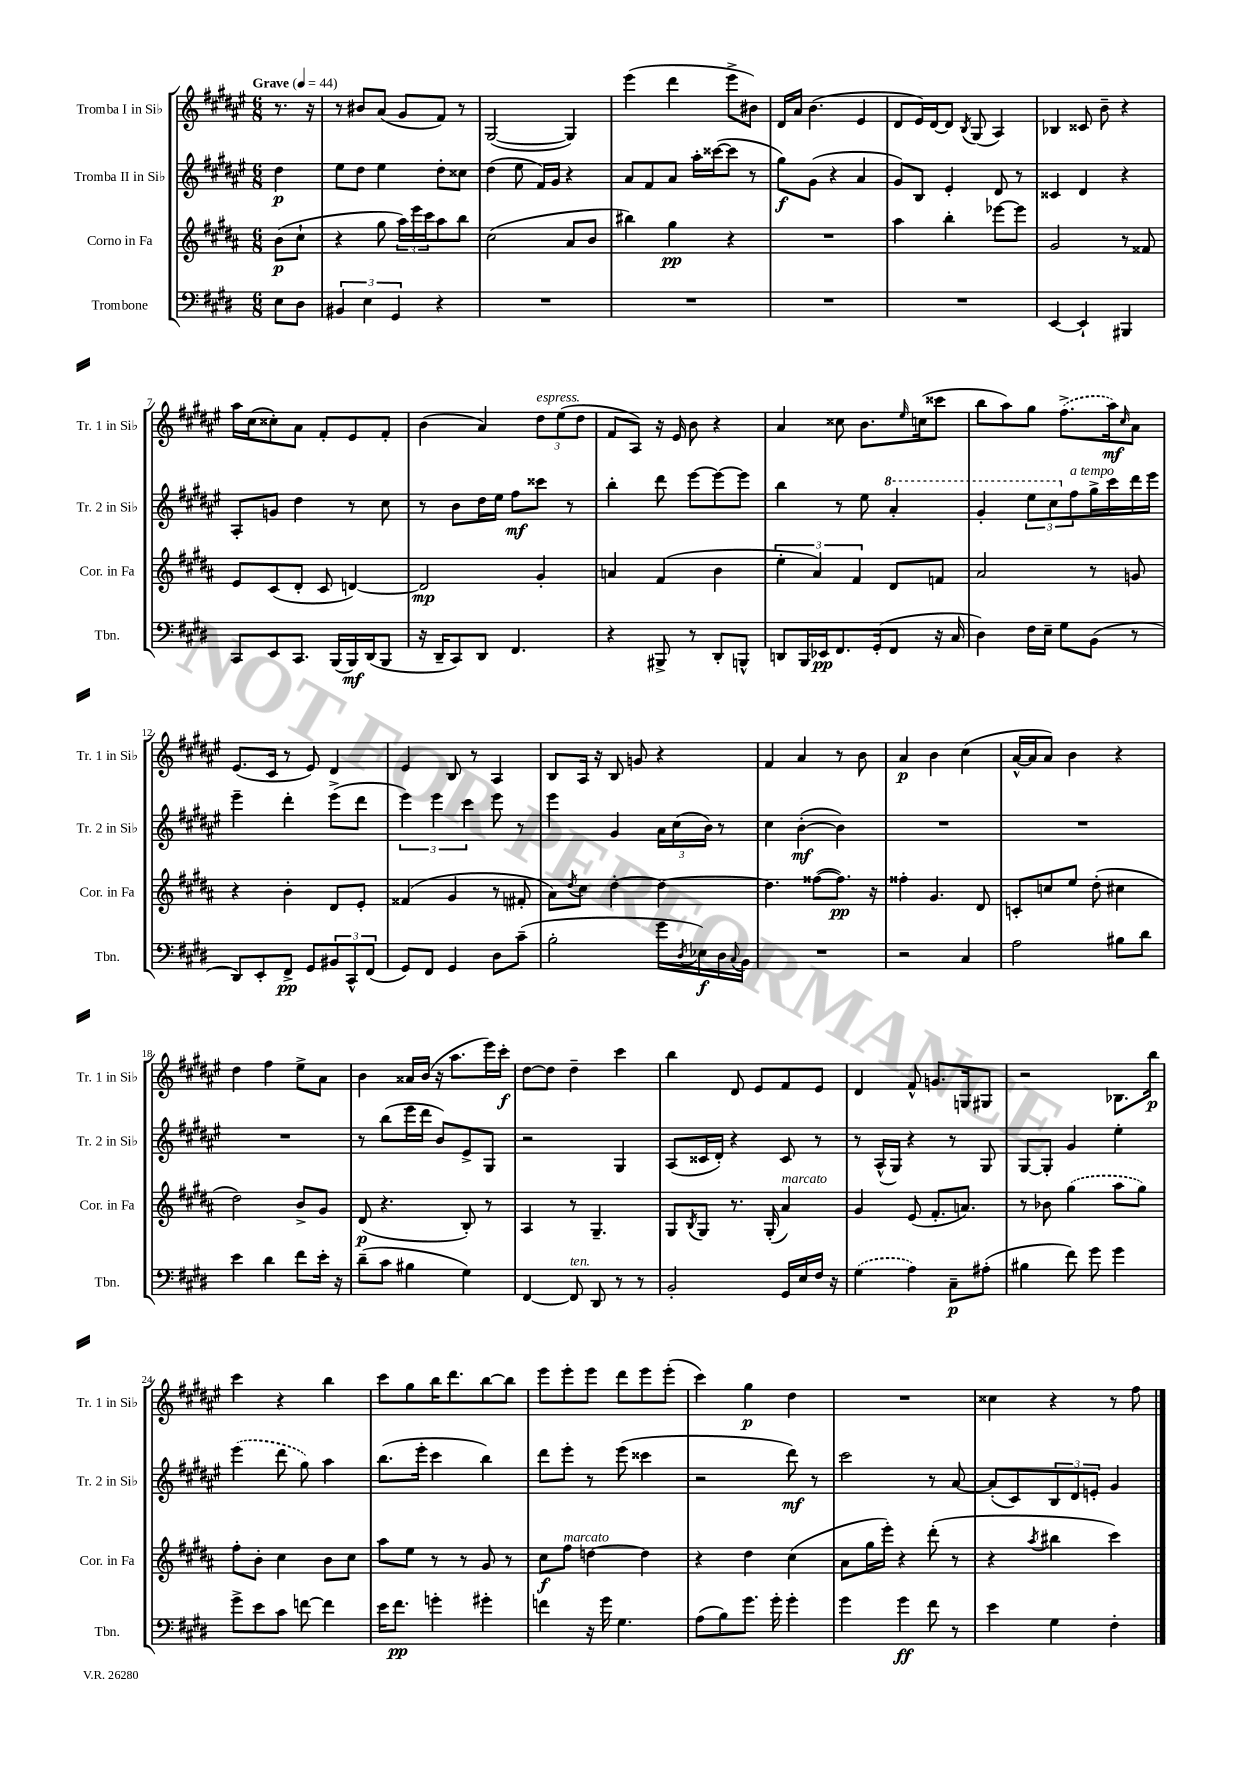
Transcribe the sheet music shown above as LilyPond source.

<<
\new StaffGroup <<
\new Staff = "s0" \with { instrumentName = "Tromba I in Sib" shortInstrumentName = "Tr. 1 in Sib" } {
    \clef treble \key fis \major \numericTimeSignature \time 6/8 \partial 4 \tempo "Grave" 4 = 44
    r8. r16 |
    r8 bis'8 ais'8( gis'8 fis'8) r8 |
    gis2~( gis4) |
    eis'''4( dis'''4 eis'''8-> bis'8) |
    dis'16 ais'16 b'4.( eis'4 |
    dis'8 eis'16) dis'16~ dis'8 \acciaccatura { b8 } gis8( ais4) |
    bes4 cisis'8 b'8-- r4 |
    ais''16 cis''16( cisis''8-.) ais'8 fis'8-. eis'8 fis'8-. |
    b'4( ais'4) \tuplet 3/2 { dis''8^\markup { \italic "espress." } eis''8( dis''8 } |
    fis'8 ais8) r16 eis'16 b'8 r4 |
    ais'4 cisis''8 b'8. \grace { eis''16 } c''16( cisis'''8 |
    b''8 ais''8) gis''8 \once \slurDashed fis''8.->( ais''16\mf) \grace { cis''16 } ais'8 |
    eis'8.( cis'16 r8 eis'8) dis'4 |
    eis'4 b8 r8 ais4 |
    b8 ais16 r16 b8 g'8 r4 |
    fis'4 ais'4 r8 b'8 |
    ais'4\p b'4 cis''4( |
    ais'16~-^ ais'16 ais'8) b'4 r4 |
    dis''4 fis''4 eis''8-> ais'8 |
    b'4 aisis'16 b'16( r16 ais''8. eis'''16) cis'''16-.\f |
    dis''8~ dis''8 dis''4-- cis'''4 |
    b''4 dis'8 eis'8 fis'8 eis'8 |
    dis'4 fis'8-^ g'8. g16 gis8 |
    r2 bes8. b''16\p |
    cis'''4 r4 b''4 |
    cis'''8 gis''8 b''16 dis'''8. b''8~ b''8 |
    eis'''8 eis'''8-. eis'''8 dis'''8 eis'''8 eis'''8-.( |
    cis'''4) gis''4\p dis''4 |
    R2. |
    cisis''4 r4 r8 fis''8 \bar "|." |
}
\new Staff = "s1" \with { instrumentName = "Tromba II in Sib" shortInstrumentName = "Tr. 2 in Sib" } {
    \clef treble \key fis \major \numericTimeSignature \time 6/8 \partial 4
    dis''4\p |
    eis''8 dis''8 eis''4 dis''8-. cisis''8 |
    dis''4( eis''8 fis'16) gis'16 r4 |
    ais'8 fis'8 ais'8 ais''16-. cisis'''16~( cisis'''8 r8 |
    gis''8\f) gis'8( r4 ais'4 |
    gis'8) b8 eis'4-. dis'8 r8 |
    cisis'4 dis'4 r4 |
    ais8-. g'8 dis''4 r8 cis''8 |
    r8 b'8 dis''16 eis''16 fis''8\mf cisis'''8 r8 |
    b''4-. dis'''8 eis'''8~ eis'''8~ eis'''8 |
    b''4 r8 eis''8 \ottava #1 ais''4-. |
    gis''4-. \tuplet 3/2 { eis'''8 cis'''8 \ottava #0 fis''8^\markup { \italic "a tempo" } } gis''16-> cis'''16 dis'''16 eis'''16 |
    eis'''4-- dis'''4-. eis'''8->( dis'''8 |
    \tuplet 3/2 { eis'''4) eis'''4 cis'''4 } eis'''8 r8 |
    eis'''4 gis'4 \tuplet 3/2 { ais'16 cis''16( b'16) } r8 |
    cis''4 b'4~-.\mf( b'4) |
    R2. |
    R2. |
    R2. |
    r8 b''8( eis'''16 dis'''16 b'8) eis'8-> gis8 |
    r2 gis4 |
    ais8( cisis'16 dis'16-.) r4 cisis'8 r8 |
    r8 ais16-^( gis16) r4 r8 gis8 |
    gis8~ gis8-. gis'4 eis''4-. |
    \once \slurDashed eis'''4( dis'''8 gis''8) ais''4 |
    b''8.( eis'''16-. cis'''4 b''4) |
    dis'''8 eis'''8-. r8 eis'''8( cisis'''4 |
    r2 dis'''8\mf) r8 |
    cis'''2 r8 ais'8~ |
    ais'8-.( cis'8) \tuplet 3/2 { b8 dis'8 e'8-. } gis'4 \bar "|." |
}
\new Staff = "s2" \with { instrumentName = "Corno in Fa" shortInstrumentName = "Cor. in Fa" } {
    \clef treble \key b \major \numericTimeSignature \time 6/8 \partial 4
    b'8\p( cis''8-! |
    r4 gis''8 \tuplet 3/2 { ais''16) e'''16 cis'''16 } ais''8 b''8 |
    cis''2( ais'8 b'8 |
    bis''4) gis''4\pp r4 |
    R2. |
    ais''4 b''4-. ees'''8~ ees'''8 |
    gis'2 r8 fisis'8 |
    e'8 cis'8( dis'8-. cis'8 d'4~) |
    d'2\mp gis'4-. |
    a'4 fis'4( b'4 |
    \tuplet 3/2 { e''4-. ais'4) fis'4 } dis'8 f'8 |
    ais'2 r8 g'8 |
    r4 b'4-. dis'8 e'8-. |
    fisis'4( gis'4 r8 fis'8-. |
    ais'8) \acciaccatura { dis''8 } cis''8 dis''4~-. dis''4~ |
    dis''4. fisis''8~( fisis''8.\pp) r16 |
    fisis''4-. gis'4. dis'8 |
    c'8-. c''8 e''8 dis''8-.( cis''4 |
    dis''2) b'8-> gis'8 |
    dis'8\p( r4. b8-.) r8 |
    ais4 r8 gis4.-- |
    gis8 \acciaccatura { b8 } gis8 r8. gis16-.( ais'4^\markup { \italic "marcato" }) |
    gis'4 e'8( fis'8.-. a'8.) |
    r8 bes'8 \once \slurDashed gis''4( ais''8 gis''8) |
    fis''8-. b'8-. cis''4 b'8 cis''8 |
    ais''8 e''8 r8 r8 gis'8 r8 |
    cis''8\f fis''8^\markup { \italic "marcato" } d''4~ d''4 |
    r4 dis''4 cis''4( |
    ais'8 gis''16 e'''16-.) r4 dis'''8-.( r8 |
    r4 \acciaccatura { ais''8 } bis''4 cis'''4) \bar "|." |
}
\new Staff = "s3" \with { instrumentName = "Trombone" shortInstrumentName = "Tbn." } {
    \clef bass \key e \major \numericTimeSignature \time 6/8 \partial 4
    e8 dis8 |
    \tuplet 3/2 { bis,4 e4 gis,4 } r4 |
    R2. |
    R2. |
    R2. |
    R2. |
    e,4~ e,4-! bis,,4 |
    cis,8 e,8 cis,8. b,,16( b,,16\mf) dis,16( b,,8 |
    r16 dis,16-- cis,8) dis,8 fis,4. |
    r4 bis,,8-> r8 dis,8-. b,,8-^ |
    d,8 b,,16 ees,16\pp fis,8. gis,16-.( fis,8 r16 cis16 |
    dis4) fis16 e16-- gis8 b,8( r8 |
    dis,8) e,8-. fis,8->\pp gis,8 \tuplet 3/2 { bis,8 cis,8-^ fis,8( } |
    gis,8) fis,8 gis,4 dis8 cis'8--( |
    b2-. gis'16 \acciaccatura { dis8 } ees16\f) dis16 \appoggiatura { cis8 } b,16 |
    R2. |
    r2 cis4 |
    a2 bis8 dis'8 |
    e'4 dis'4 fis'8 e'16-. r16 |
    dis'8--( cis'8 bis4 gis4) |
    fis,4~ fis,8^\markup { \italic "ten." } dis,8 r8 r8 |
    b,2-. gis,16 e16 fis16 r16 |
    \once \slurDashed gis4( a4) cis8--\p ais8-.( |
    bis4 fis'8) gis'8 gis'4 |
    gis'8-> e'8 cis'8 f'8~ f'4 |
    e'16 fis'8.\pp g'4-. gis'4-. |
    f'4 r16 gis'16 gis4. |
    a8( b8) gis'8. gis'16-. gis'4-. |
    gis'4 gis'4\ff fis'8 r8 |
    e'4 gis4 fis4-. \bar "|." |
}
>>
>>
